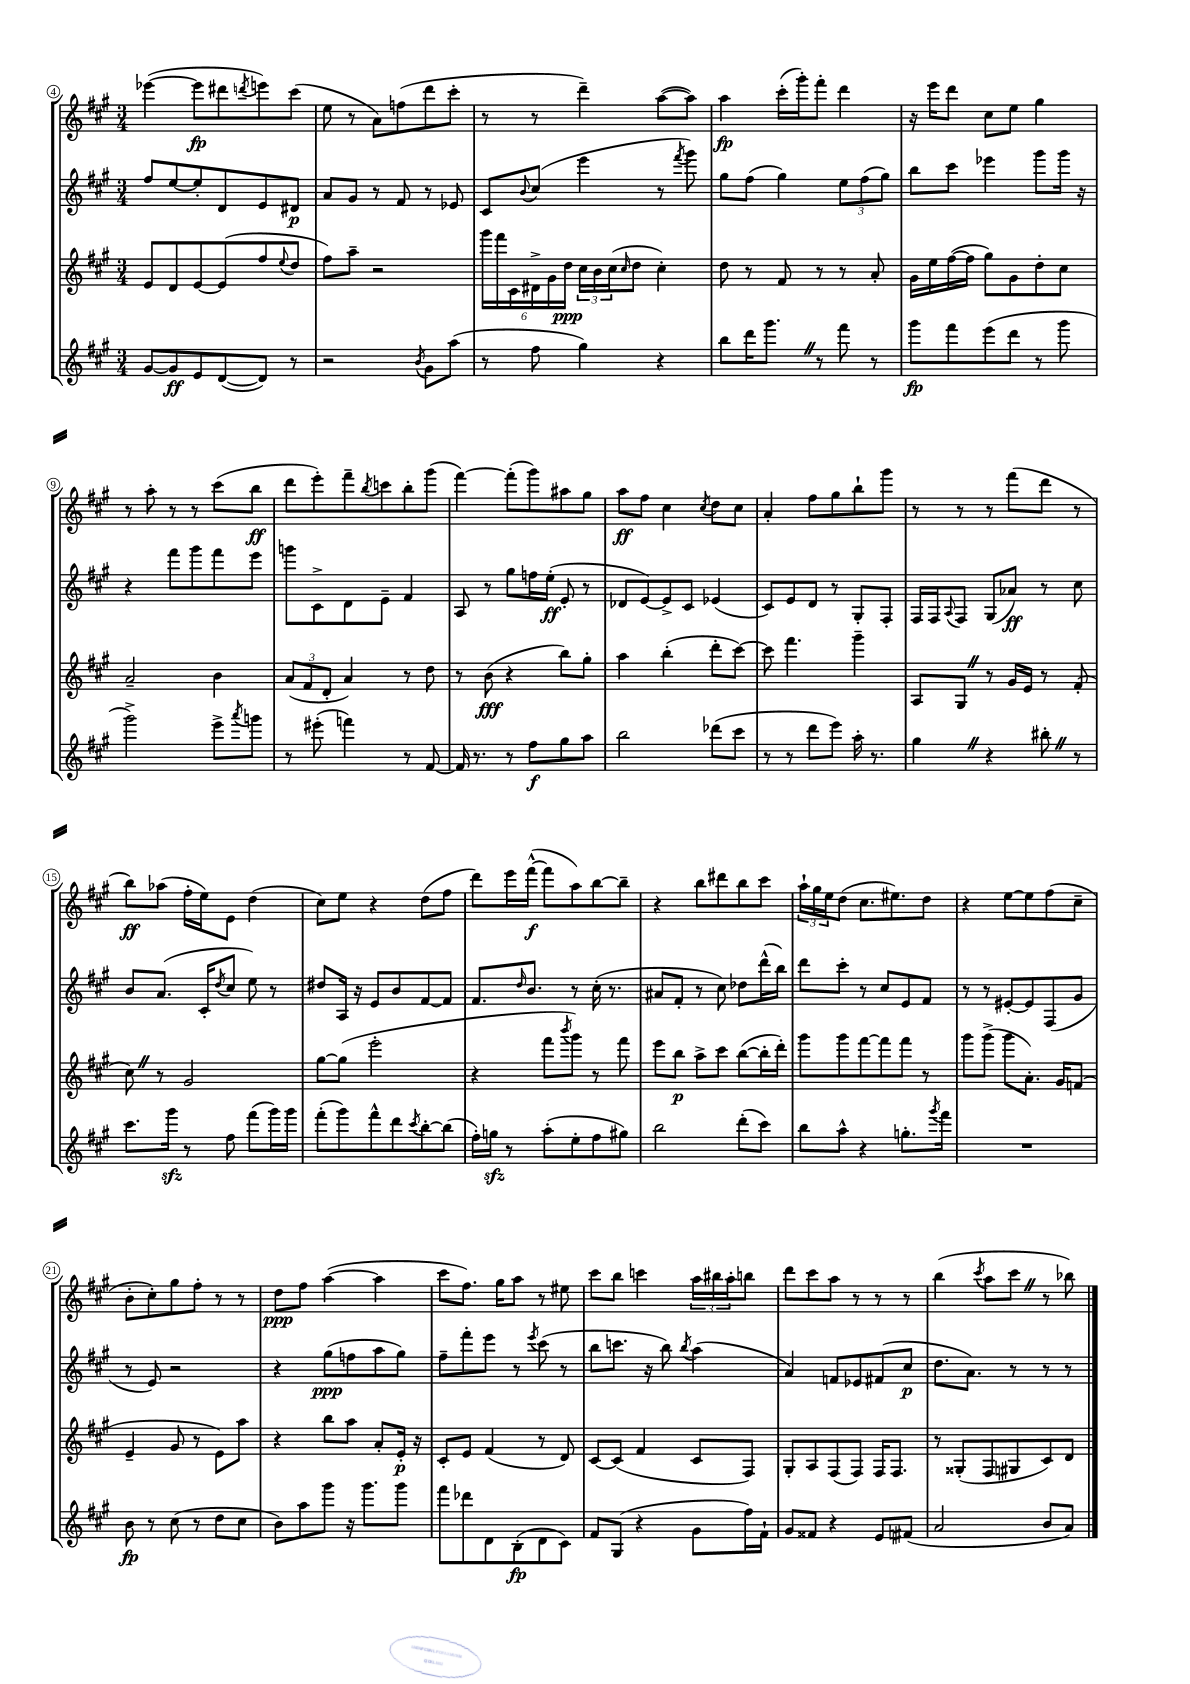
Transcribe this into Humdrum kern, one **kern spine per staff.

**kern	**dynam	**kern	**dynam	**kern	**dynam	**kern	**dynam
*part4	*part4	*part3	*part3	*part2	*part2	*part1	*part1
*staff4	*staff4	*staff3	*staff3	*staff2	*staff2	*staff1	*staff1
*clefG2	*	*clefG2	*	*clefG2	*	*clefG2	*
*k[f#c#g#]	*	*k[f#c#g#]	*	*k[f#c#g#]	*	*k[f#c#g#]	*
*M3/4	*	*M3/4	*	*M3/4	*	*M3/4	*
=4	=4	=4	=4	=4	=4	=4	=4
[8g#/L	.	8e/L	.	8ff#/L	.	([4eee-X\	.
8g#/]	ff	8d/	.	[8ee/	.	.	.
8e/	.	[8e/	.	8ee'/]	.	8eee-\L]	fp
([8d/	.	(8e/]	.	8d/	.	8ddd#X\	.
.	.	.	.	.	.	8qdddn/	.
8d/J])	.	8ff#/	.	8e/	.	8eeen\)	.
.	.	8qqee/	.	.	.	.	.
8r	.	8dd/J	.	8d#X/J	p	(8ccc#\J	.
=5	=5	=5	=5	=5	=5	=5	=5
2r	.	8ff#\L)	.	8a/L	.	8ee\	.
.	.	8aa~\J	.	8g#/J	.	8r	.
.	.	2r	.	8r	.	8a\L)	.
.	.	.	.	8f#/	.	(8ffn\	.
8qb/	.	.	.	.	.	.	.
8g#\L	.	.	.	8r	.	8ddd\	.
(8aa\J	.	.	.	8e-X/	.	8ccc#'\J	.
=6	=6	=6	=6	=6	=6	=6	=6
8r	.	24ggg#\LL	.	8c#/L	.	8r	.
.	.	24fff#\	.	.	.	.	.
.	.	24c#\	.	.	.	.	.
.	.	.	.	8qqb/	.	.	.
8ff#\	.	24d#X^\	.	(8cc#/J	.	8r	.
.	.	24g#\	.	.	.	.	.
.	.	24dd\JJ	ppp	.	.	.	.
4gg#\)	.	24cc#\LL	.	4eee\	.	4ddd~\)	.
.	.	24b\	.	.	.	.	.
.	.	(24cc#\J	.	.	.	.	.
.	.	16qqcc#/	.	.	.	.	.
.	.	8dd\J	.	.	.	.	.
4r	.	4cc#'\)	.	8r	.	([8aa\L	.
.	.	.	.	8qfff#/	.	.	.
.	.	.	.	8ggg#\)	.	8aa\J])	.
=7	=7	=7	=7	=7	=7	=7	=7
8bb\L	.	8dd\	.	8gg#\L	.	4aa\	fp
16ddd\K	.	8r	.	(8ff#\J	.	.	.
8.ggg#Z\J	.	.	.	.	.	.	.
.	.	8f#/	.	4gg#\)	.	(16ccc#'\LL	.
.	.	.	.	.	.	16ggg#'\J)	.
8r	.	8r	.	.	.	8fff#'\J	.
8fff#\	.	8r	.	12ee\L	.	4ddd\	.
.	.	.	.	(12ff#\	.	.	.
8r	.	8a'/	.	.	.	.	.
.	.	.	.	12gg#\J)	.	.	.
=8	=8	=8	=8	=8	=8	=8	=8
8ggg#\L	fp	16g#\LL	.	8bb\L	.	16r	.
.	.	16ee\	.	.	.	16eee\KL	.
8fff#\	.	([16ff#\	.	8ccc#\J	.	8ddd\J	.
.	.	16ff#\JJ]	.	.	.	.	.
(8eee\	.	8gg#\L)	.	4eee-X\	.	8cc#\L	.
8ddd\J	.	8g#\	.	.	.	8ee\J	.
8r	.	8dd'\	.	8ggg#\L	.	4gg#\	.
8ggg#\	.	8cc#\J	.	16ggg#\Jk	.	.	.
.	.	.	.	16r	.	.	.
!!LO:LB:g=z
=9	=9	=9	=9	=9	=9	=9	=9
2ggg#^\)	.	2a~/	.	4r	.	8r	.
.	.	.	.	.	.	8aa'\	.
.	.	.	.	8fff#\L	.	8r	.
.	.	.	.	8ggg#\	.	8r	.
8eee^\L	.	4b\	.	8fff#\	.	(8ccc#\L	.
8qaaa/	.	.	.	.	.	.	.
8gggn\J	.	.	.	8eee\J	.	8bb\J	ff
=10	=10	=10	=10	=10	=10	=10	=10
8r	.	(12a/L	.	8gggn\L	.	8ddd\L	.
.	.	12f#/	.	.	.	.	.
(8eee#X'\	.	.	.	8c#^\	.	8eee'\)	.
.	.	12d'/J	.	.	.	.	.
4fffn\)	.	4a/)	.	8d\	.	8fff#~\	.
.	.	.	.	.	.	8qbb/	.
.	.	.	.	8e~\J	.	8cccn\	.
8r	.	8r	.	4f#/	.	8bb'\	.
[8f#/	.	8dd\	.	.	.	(8ggg#\J	.
=11	=11	=11	=11	=11	=11	=11	=11
16f#/]	.	8r	.	8A/	.	[4fff#\)	.
8.r	.	.	.	.	.	.	.
.	.	(8b\	fff	8r	.	.	.
8r	.	4r	.	8gg#\L	.	(8fff#'\L]	.
8ff#\L	f	.	.	16ffn\L	.	8ggg#\)	.
.	.	.	.	(16ee'\JJ	ff	.	.
8gg#\	.	8bb\L)	.	8e'/	.	8aa#X\	.
8aa\J	.	8gg#'\J	.	8r	.	8gg#\J	.
=12	=12	=12	=12	=12	=12	=12	=12
2bb\	.	4aa\	.	8d-X/L	.	8aa\L	ff
.	.	.	.	[8e/)	.	8ff#\J	.
.	.	(4bb'\	.	8e^/]	.	4cc#\	.
.	.	.	.	8c#/J	.	.	.
.	.	.	.	.	.	8qcc#/	.
(8ddd-X\L	.	8ddd'\L	.	(4e-X/	.	8dd\L	.
8ccc#\J	.	[8ccc#\J)	.	.	.	8cc#\J	.
=13	=13	=13	=13	=13	=13	=13	=13
8r	.	8ccc#\]	.	8c#/L)	.	4a'/	.
8r	.	4.fff#\	.	8e/	.	.	.
8ddd\L	.	.	.	8d/J	.	8ff#\L	.
8eee\J)	.	.	.	8r	.	8gg#\	.
16aa'\	.	4ggg#~\	.	8G#'/L	.	8bb`\	.
8.r	.	.	.	.	.	.	.
.	.	.	.	8F#'/J	.	8ggg#\J	.
=14	=14	=14	=14	=14	=14	=14	=14
4gg#Z\	.	8A/L	.	16F#/LL	.	8r	.
.	.	.	.	16F#/J	.	.	.
.	.	.	.	8qqA/	.	.	.
.	.	8G#Z/J	.	8F#/J	.	8r	.
4r	.	8r	.	(8G#/L	.	8r	.
.	.	16g#/LL	.	8a-X/J)	ff	(8fff#\L	.
.	.	16e/JJ	.	.	.	.	.
8bb#X'Z\	.	8r	.	8r	.	8ddd\J	.
8r	.	(8f#'/	.	8cc#\	.	8r	.
!!LO:LB:g=z
=15	=15	=15	=15	=15	=15	=15	=15
8.ccc#\L	.	8cc#Z\)	.	8b/L	.	8bb\L)	ff
.	.	8r	.	(8.a/J	.	(8aa-X\J	.
16ggg#zz\Jk	.	.	.	.	.	.	.
8r	.	2g#/	.	.	.	16ff#'\LL	.
.	.	.	.	16c#'/KL	.	16ee\J)	.
.	.	.	.	8qdd/	.	.	.
8ff#\	.	.	.	8cc#/J	.	8e\J	.
(8fff#\L	.	.	.	8ee\)	.	(4dd\	.
16ggg#\L)	.	.	.	8r	.	.	.
16ggg#\JJ	.	.	.	.	.	.	.
=16	=16	=16	=16	=16	=16	=16	=16
(8fff#'\L	.	[8gg#\L	.	8dd#X/L	.	8cc#\L)	.
8ggg#\)	.	(8gg#\J]	.	16A/Jk	.	8ee\J	.
.	.	.	.	16r	.	.	.
8fff#^^\	.	2eee'\	.	8e/L	.	4r	.
8ddd\	.	.	.	8b/	.	.	.
8qccc#/	.	.	.	.	.	.	.
[8bb'\	.	.	.	[8f#/	.	(8dd\L	.
(8bb\J]	.	.	.	8f#/J]	.	8ff#\J	.
=17	=17	=17	=17	=17	=17	=17	=17
16ff#'\LL)	.	4r	.	8.f#/L	.	8ddd\L)	.
16ggnzz\JJ	.	.	.	.	.	.	.
8r	.	.	.	.	.	16eee\L	.
.	.	.	.	16qqdd/	.	.	.
.	.	.	.	8.b/J	.	([16fff#^^\JJ	f
(8aa'\L	.	8fff#\L	.	.	.	8fff#\L]	.
.	.	8qbbb/	.	.	.	.	.
8ee'\	.	8ggg#\J)	.	8r	.	8aa\)	.
8ff#\	.	8r	.	(16cc#'\	.	[8bb\	.
.	.	.	.	8.r	.	.	.
8gg#X\J)	.	8fff#\	.	.	.	8bb~\J]	.
=18	=18	=18	=18	=18	=18	=18	=18
2bb\	.	8eee\L	.	8a#X/L	.	4r	.
.	.	8bb\J	p	8f#'/J	.	.	.
.	.	8aa^\L	.	8r	.	8bb\L	.
.	.	8ccc#\J	.	8cc#\)	.	8ddd#X\	.
(8ddd'\L	.	([8bb\L	.	8dd-X\L	.	8bb\	.
8ccc#\J)	.	16bb'\L]	.	(16ddd^^\L	.	8ccc#\J	.
.	.	16ddd'\JJ)	.	16bb\JJ)	.	.	.
=19	=19	=19	=19	=19	=19	=19	=19
8bb\L	.	8ggg#\L	.	8ddd\L	.	24aa`\LL	.
.	.	.	.	.	.	24gg#\	.
.	.	.	.	.	.	24ee\J	.
8aa^^\J	.	8ggg#\	.	8ccc#'\J	.	(8dd\J	.
4r	.	[8fff#\	.	8r	.	8.cc#\L	.
.	.	8fff#\]	.	8cc#/L	.	.	.
.	.	.	.	.	.	8.ee#X\)	.
8.ggn'\L	.	8fff#\J	.	8e/	.	.	.
.	.	8r	.	8f#/J	.	8dd\J	.
8qggg#/	.	.	.	.	.	.	.
16fff#\Jk	.	.	.	.	.	.	.
=20	=20	=20	=20	=20	=20	=20	=20
2.r	.	8ggg#\L	.	8r	.	4r	.
.	.	(8ggg#^\J	.	8r	.	.	.
.	.	8ggg#\L	.	[8e#X'/L	.	[8ee\L	.
.	.	8.a'\J)	.	8e#/]	.	8ee\]	.
.	.	.	.	(8F#/	.	(8ff#\	.
.	.	16g#/KL	.	.	.	.	.
.	.	(8fn/J	.	8g#/J	.	8cc#~\J	.
!!LO:LB:g=z
=21	=21	=21	=21	=21	=21	=21	=21
8b\	fp	4e~/	.	8r	.	8b'\L	.
8r	.	.	.	8e/)	.	8cc#'\)	.
(8cc#\	.	8g#/	.	2r	.	8gg#\	.
8r	.	8r	.	.	.	8ff#'\J	.
8dd\L	.	8e\L)	.	.	.	8r	.
8cc#\J	.	8aa\J	.	.	.	8r	.
=22	=22	=22	=22	=22	=22	=22	=22
8b\L)	.	4r	.	4r	.	8dd\L	ppp
8aa\	.	.	.	.	.	8ff#\J	.
8ggg#\J	.	8bb\L	.	(8gg#\L	ppp	([4aa\	.
16r	.	8aa\J	.	8ffn\	.	.	.
8.ggg#\L	.	.	.	.	.	.	.
.	.	8a'/L	.	8aa\	.	4aa\]	.
8ggg#\J	.	16e'/Jk	p	8gg#\J)	.	.	.
.	.	16r	.	.	.	.	.
=23	=23	=23	=23	=23	=23	=23	=23
8fff#\L	.	8c#'/L	.	8ff#~\L	.	8ccc#\L	.
8ddd-X\	.	8e/J	.	8fff#'\	.	8.ff#\J)	.
8d\	.	(4f#/	.	8eee\J	.	.	.
.	.	.	.	.	.	16gg#\KL	.
(8B'\	fp	.	.	8r	.	8aa\J	.
.	.	.	.	8qeee/	.	.	.
8d\	.	8r	.	(8ccc#\	.	8r	.
8c#\J)	.	8d/)	.	8r	.	8ee#X\	.
=24	=24	=24	=24	=24	=24	=24	=24
8f#/L	.	[8c#/L	.	8bb\L	.	8ccc#\L	.
(8G#/J	.	(8c#/J]	.	8.cccn\J	.	8bb\J	.
4r	.	4f#/	.	.	.	4cccn\	.
.	.	.	.	16r	.	.	.
.	.	.	.	8bb\)	.	.	.
.	.	.	.	8qbb/	.	.	.
8g#\L	.	8c#/L	.	(4aa\	.	24aa\LL	.
.	.	.	.	.	.	24bb#X\	.
.	.	.	.	.	.	24aa'\J	.
16ff#\L)	.	8F#/J)	.	.	.	8bbn\J	.
16f#`\JJ	.	.	.	.	.	.	.
=25	=25	=25	=25	=25	=25	=25	=25
8g#/L	.	8G#'/L	.	4a/)	.	8ddd\L	.
8f##X/J	.	8A/	.	.	.	8ccc#\	.
4r	.	(8F#/	.	8fn/L	.	8aa\J	.
.	.	8F#/J)	.	8e-X/	.	8r	.
8e/L	.	16F#/KL	.	(8f#X/	.	8r	.
.	.	8.F#/J	.	.	.	.	.
(8f#X/J	.	.	.	8cc#/J	p	8r	.
=26	=26	=26	=26	=26	=26	=26	=26
2a/	.	8r	.	8.dd\L	.	(4bb\	.
.	.	(8G##X'/L	.	.	.	.	.
.	.	.	.	8.a\J)	.	.	.
.	.	.	.	.	.	8qccc#/	.
.	.	8F#/	.	.	.	8aa\L	.
.	.	8G#X/	.	8r	.	8ccc#Z\J	.
8b/L	.	8c#/)	.	8r	.	8r	.
8a/J)	.	8d/J	.	8r	.	8bb-X\)	.
==	==	==	==	==	==	==	==
*-	*-	*-	*-	*-	*-	*-	*-
